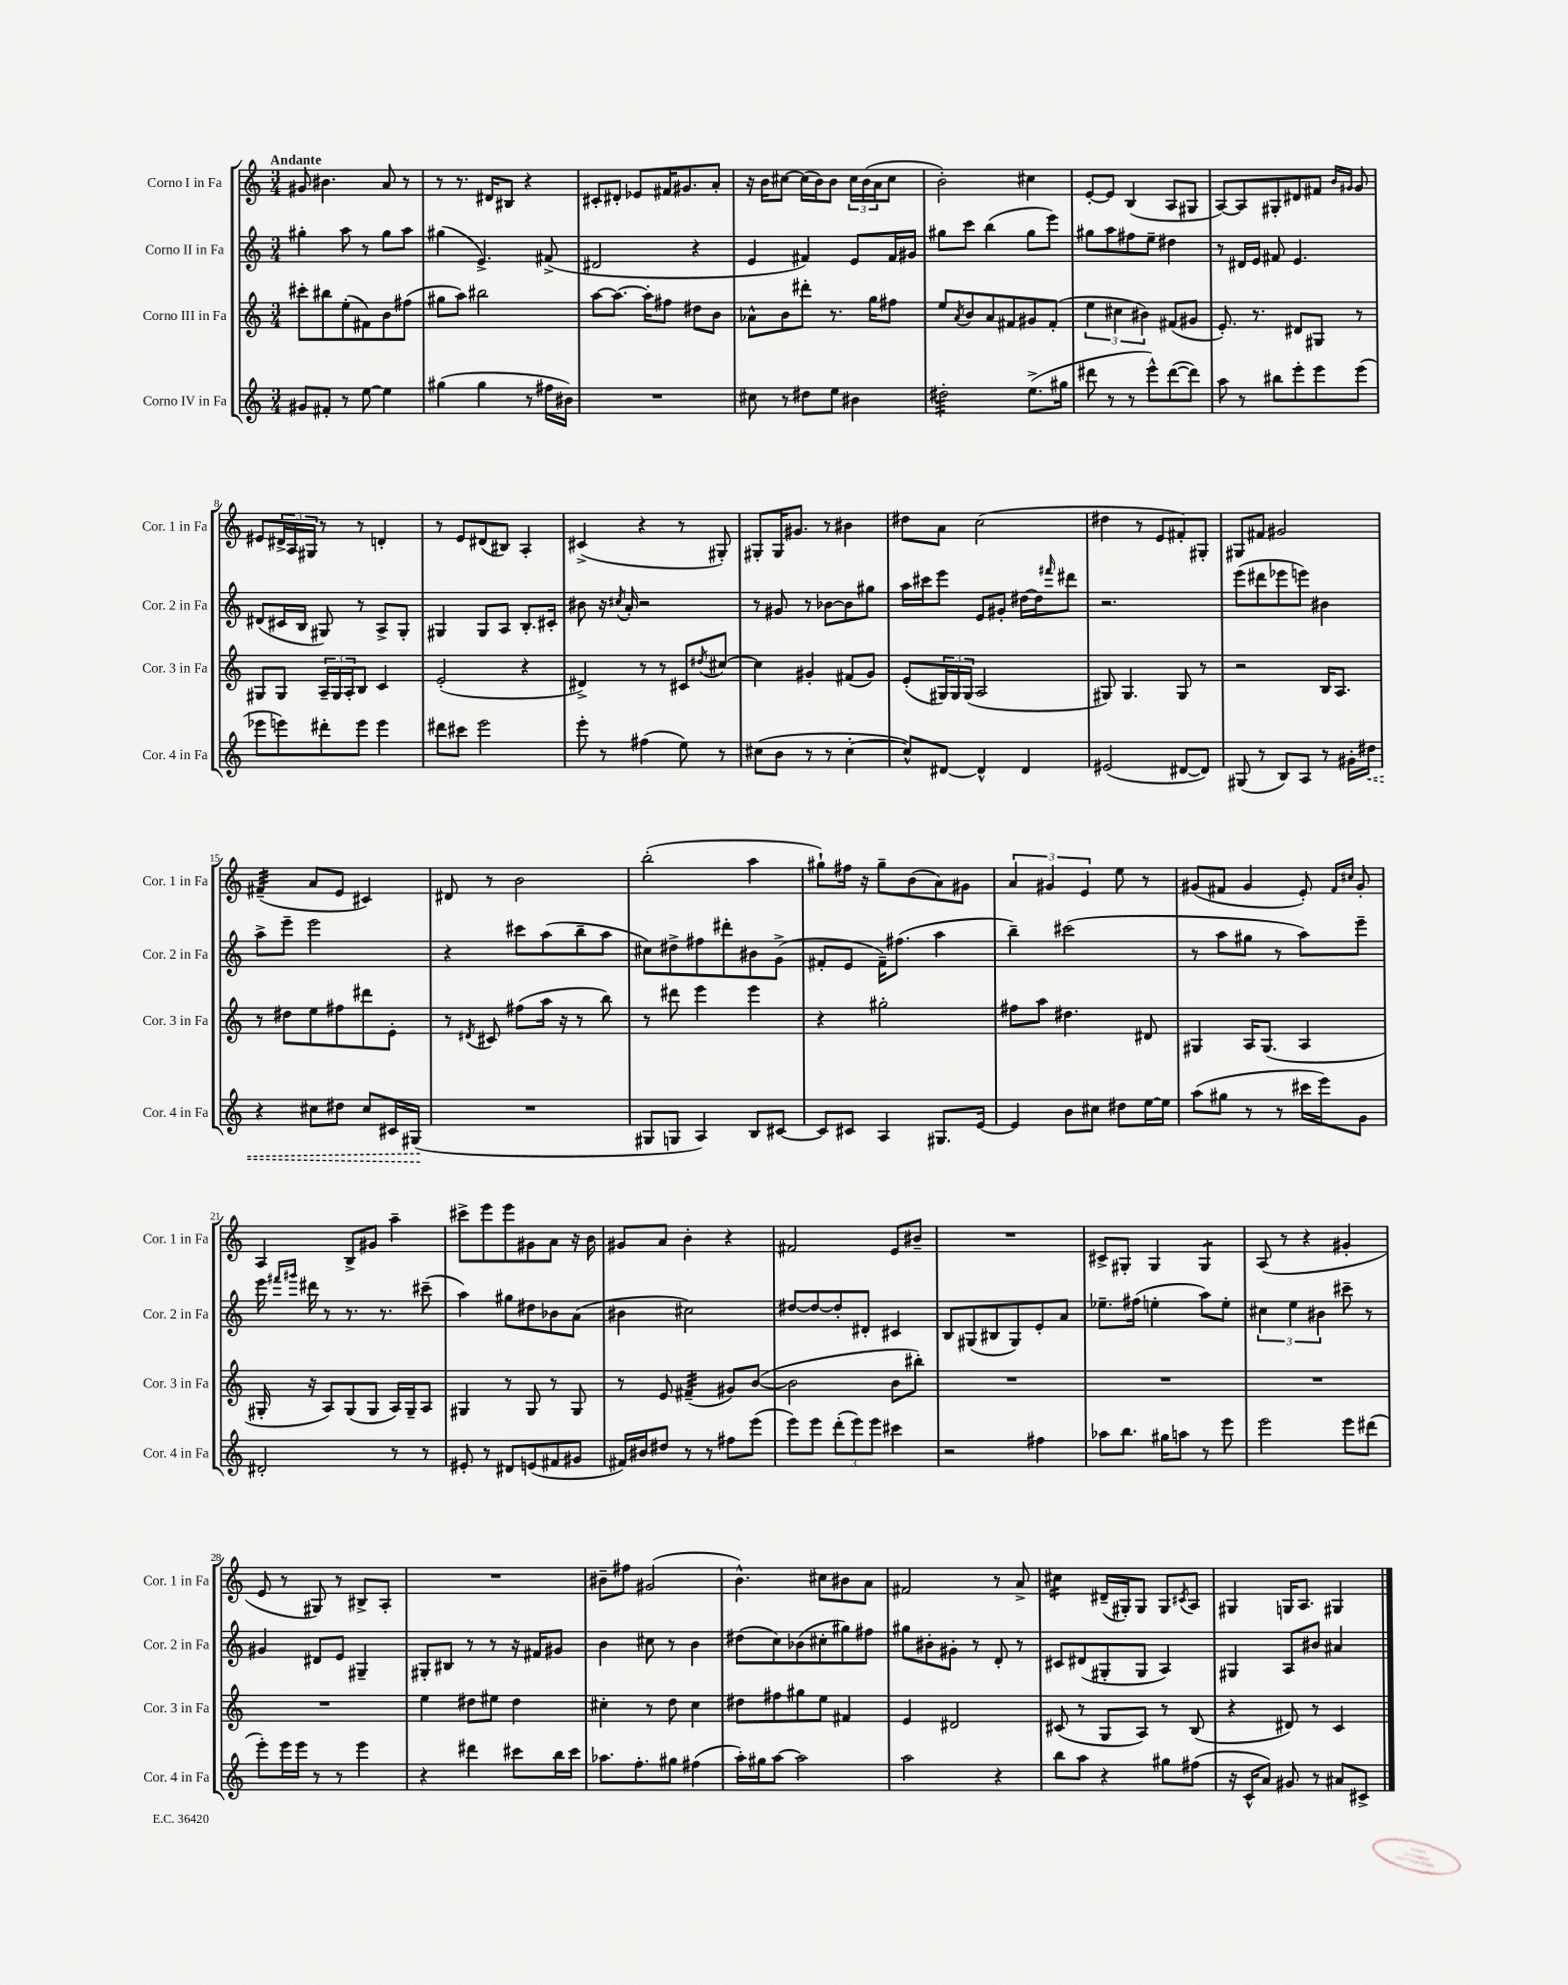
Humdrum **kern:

**kern	**kern	**kern	**kern
*staff4	*staff3	*staff2	*staff1
*clefG2	*clefG2	*clefG2	*clefG2
*k[]	*k[]	*k[]	*k[]
*M3/4	*M3/4	*M3/4	*M3/4
8g#	8ccc#'	4gg#'	8g#
8f#'	8bb#	.	4.b#
8r	(8ee'	8aa	.
[8ee	8f#)	8r	.
4ee]	8b	8gg#	8a
.	(8ff#	8aa	8r
=	=	=	=
(4gg#	8gg#	(4gg#	8r
.	8aa)	.	8.r
4gg#	2bb#	4.e^)	.
.	.	.	16d#
.	.	.	8B#
8r	.	.	4r
16ff#	.	(8f#^	.
16b#)	.	.	.
=	=	=	=
2.r	[8aa	2d#	8c#'
.	8.aa_	.	8d#'
.	.	.	8e-
.	16aa']	.	.
.	8ff#	.	16f#
.	.	.	8.g#
.	8dd#	4r	.
.	8b	.	8a'
=	=	=	=
8cc#	8a-^^	4e	16r
.	.	.	16b
8r	8b	.	[8cc#
8dd#	8ddd#'	4f#)	(16cc#]
.	.	.	16b)
8ee	8.r	.	8b
4b#	.	8e	24cc#
.	.	.	(24b
.	16gg	.	.
.	.	.	24a
.	8ff#	16f#	8cc#
.	.	16g#	.
=	=	=	=
2dd#'	8ee	8gg#	2b')
.	8qa	.	.
.	8b	8ccc	.
.	8a	(4bb	.
.	8f#	.	.
(8.ee^	8g#	8gg#	4cc#
.	(8f#'	8eee)	.
16gg#	.	.	.
=	=	=	=
8ddd#	6ee	8gg#	[8e'
8r	.	8aa	8e]
.	6cc#	.	.
8r	.	8ff#	(4B
.	6b#)	.	.
8eee^^)	.	8ee~	.
([8ddd#	(8f#	4dd#	8A
8ddd#])	8g#	.	8G#
=	=	=	=
8aa	8.e')	8r	[8A)
8r	.	16d#	8A]
.	8.r	16e	.
8bb#	.	8f#	8G#'
8eee'	8d#	4.e	8d#
8eee	8G#	.	8f#
.	.	.	16qqb
.	.	.	16qqg#
(8eee	8r	.	8g#
=	=	=	=
8eee-	8G#	(8d#	8e#
8eee)	8G#	16c#	24d#^
.	.	.	24A
.	.	16B	.
.	.	.	24G#
8ddd#'	24A~	8G#)	8r
.	24G#	.	.
.	24A'	.	.
8eee	8B	8r	8r
4eee	4c	8A^	4d'
.	.	8G#'	.
=	=	=	=
8ddd#	(2e'	4G#	8r
8ccc#	.	.	8e
2eee	.	8G#	(8d#
.	.	8A	8B#)
.	4r	8.B'	4A'
.	.	16c#'	.
=	=	=	=
8eee'	4d#^)	8b#	(4c#^
8r	.	16r	.
.	.	8qcc#	.
.	.	16a'	.
(4ff#	8r	2r	4r
.	8r	.	.
8ee)	8c#	.	8r
.	8qdd#	.	.
8r	[8cc#	.	8G#')
=	=	=	=
(8cc#	4cc#]	8r	8G#'
8b	.	8g#	16G#
.	.	.	8.g#
8r	4g#'	8r	.
8r	.	[8b-	8r
[4cc#'	(8f#	8b-]	4b#
.	8g#)	8gg#	.
=	=	=	=
8cc#^^])	(8e'	16aa	8dd#
.	.	16ccc#	.
[8d#	24G#)	8eee	8a
.	24G#	.	.
.	(24G#	.	.
4d#^^]	2A	8e	(2cc
.	.	8g#'	.
4d#	.	[16dd#	.
.	.	16dd#]	.
.	.	16qqfff#	.
.	.	8ddd#	.
=	=	=	=
(2e#	8G#)	2.r	4dd#
.	4.G#	.	.
.	.	.	8r
.	.	.	8e
[8d#	8G#	.	8f#')
8d#])	8r	.	8G#'
=	=	=	=
(8G#	2r	(8eee	8G#
8r	.	8ddd#	8f#
8B)	.	8eee-	2g#
8A	.	8eee)	.
8r	16B	4b#	.
.	8.A	.	.
16g#'	.	.	.
16dd#	.	.	.
=	=	=	=
4r	8r	8aa^	(4f#~
.	8dd#	8eee~	.
8cc#	8ee	2eee	8a
8dd#	8ff#	.	8e
8cc#	8ddd#	.	4c#)
16c#	8e'	.	.
(16G#	.	.	.
=	=	=	=
2.r	8r	4r	8d#
.	8qd#	.	.
.	8c#	.	8r
.	(8ff#	8ccc#	2b
.	16aa	(8aa	.
.	16r	.	.
.	8r	8bb~	.
.	8bb)	8aa	.
=	=	=	=
8G#	8r	8cc#)	(2bb'
8G	8ddd#	8dd#^	.
4A)	4eee	8ff#	.
.	.	8ddd#'	.
8B	4eee	8b#	4aa
[8c#	.	(8g^	.
=	=	=	=
8c#]	4r	8f#'	8gg#`)
8c#	.	8e	16ff#
.	.	.	16r
4A	2gg#'	16f#~)	8gg#~
.	.	(8.ff#	.
.	.	.	(8b
8.G#	.	4aa	8a)
.	.	.	8g#
[16e	.	.	.
=	=	=	=
4e]	8ff#	4bb~)	6a
.	8aa	.	.
.	.	.	6g#
8b	4.dd#	(2ccc#	.
.	.	.	6e
8cc#	.	.	.
8dd#	.	.	8ee
[16ee	8d#	.	8r
16ee]	.	.	.
=	=	=	=
(8aa	4G#	8r	(8g#
8gg#	.	8aa	8f#
8r	16A	8gg#	4g#
.	(8.G#	.	.
8r	.	8r	.
16ccc#	4A	8aa)	8e')
16eee)	.	.	.
.	.	.	16qqf#
.	.	.	16qqcc#
8g	.	8eee~	8g#'
=	=	=	=
2d#'	16G#'	16eee	4A
.	.	16qqfff#	.
.	.	16qqggg#	.
.	16r	16ddd#	.
.	8A)	8r	.
.	(8G#	8.r	8B^
.	8G#	.	8g#
.	.	8.r	.
8r	16A)	.	4aa~
.	16G#~	.	.
8r	8A	(8ccc#~	.
=	=	=	=
8e#'	4G#	4aa)	8ccc#^
8r	.	.	8eee
8d#	8r	8gg#	8eee
(8e	8G#	8dd#	8g#
8f#	8r	8b-	8a
8g#	8G#	(8a	16r
.	.	.	16b
=	=	=	=
16f#)	8r	4b#	8g#
16b#	.	.	.
8dd#	8e	.	8a
8r	(4f#~	2cc#)	4b'
8r	.	.	.
8ff#	8g#)	.	4r
(8eee	([8b	.	.
=	=	=	=
8eee)	2b]	[8dd#	2f#
8eee	.	8dd#_	.
(12ddd'	.	8dd#']	.
12eee)	.	.	.
.	.	8d#'	.
12eee	.	.	.
4ccc#	8b	4c#	8e
.	8bb#')	.	8b#~
=	=	=	=
2r	2.r	8B	2.r
.	.	(8G#	.
.	.	8B#	.
.	.	8G#)	.
4ff#	.	8e'	.
.	.	8a	.
=	=	=	=
8aa-	2.r	8.ee-~	8c#^
8.bb	.	.	8G#'
.	.	(16ff#	.
.	.	4ee'	4G#
16gg#	.	.	.
8aa	.	.	.
8r	.	8aa)	4G#
8eee	.	8ee'	.
=	=	=	=
2eee	2.r	6cc#	(8A
.	.	.	8r
.	.	6ee	.
.	.	.	4r
.	.	6b#	.
8eee	.	8ccc#~	4g#'
(8ddd#	.	8r	.
=	=	=	=
8eee')	2.r	4g#	8e
16eee	.	.	8r
16eee	.	.	.
8r	.	8d#	8G#)
8r	.	8e	8r
4eee	.	4G#~	8B#^
.	.	.	8A'
=	=	=	=
4r	4ee	8G#'	2.r
.	.	8B#	.
4ddd#	8dd#	8r	.
.	8ee#	8r	.
8ccc#	4dd#	16r	.
.	.	16f#	.
16bb	.	8g#	.
16ccc#	.	.	.
=	=	=	=
8.aa-	4cc#'	4b	8b#~
.	.	.	8ff#
8.ff'	.	.	.
.	8r	8cc#	(2g#
8gg#	8dd	8r	.
(4ff#	4cc#	4b	.
=	=	=	=
16aa')	8dd#	(8dd#	4.b^^)
16gg#	.	.	.
[8aa	8ff#	8cc)	.
2aa]	8gg#	(8b-	.
.	8ee	8cc#'	8cc#
.	4f#	8gg#)	8b#
.	.	8ff#	8a
=	=	=	=
2aa	4e	8gg#	2f#
.	.	8b#'	.
.	2d#	8g#'	.
.	.	8r	.
4r	.	8d'	8r
.	.	8r	8a^
=	=	=	=
8bb	(8c#	8c#	4cc#
8aa	8r	(8d#	.
4r	8G	8G#'	(16d#~
.	.	.	16G#')
.	8A)	8G#	8G#
8gg#	8r	4A)	8G#
.	.	.	8qc#
(8ff#	(8B	.	8A
=	=	=	=
16r	4r	4G#	4G#
16c^^	.	.	.
8a)	.	.	.
8g#	8d#)	8A	16G
.	.	.	8.A
8r	8r	8b#	.
8a#	4c	4a#	4G#
8c#^	.	.	.
==	==	==	==
*-	*-	*-	*-
